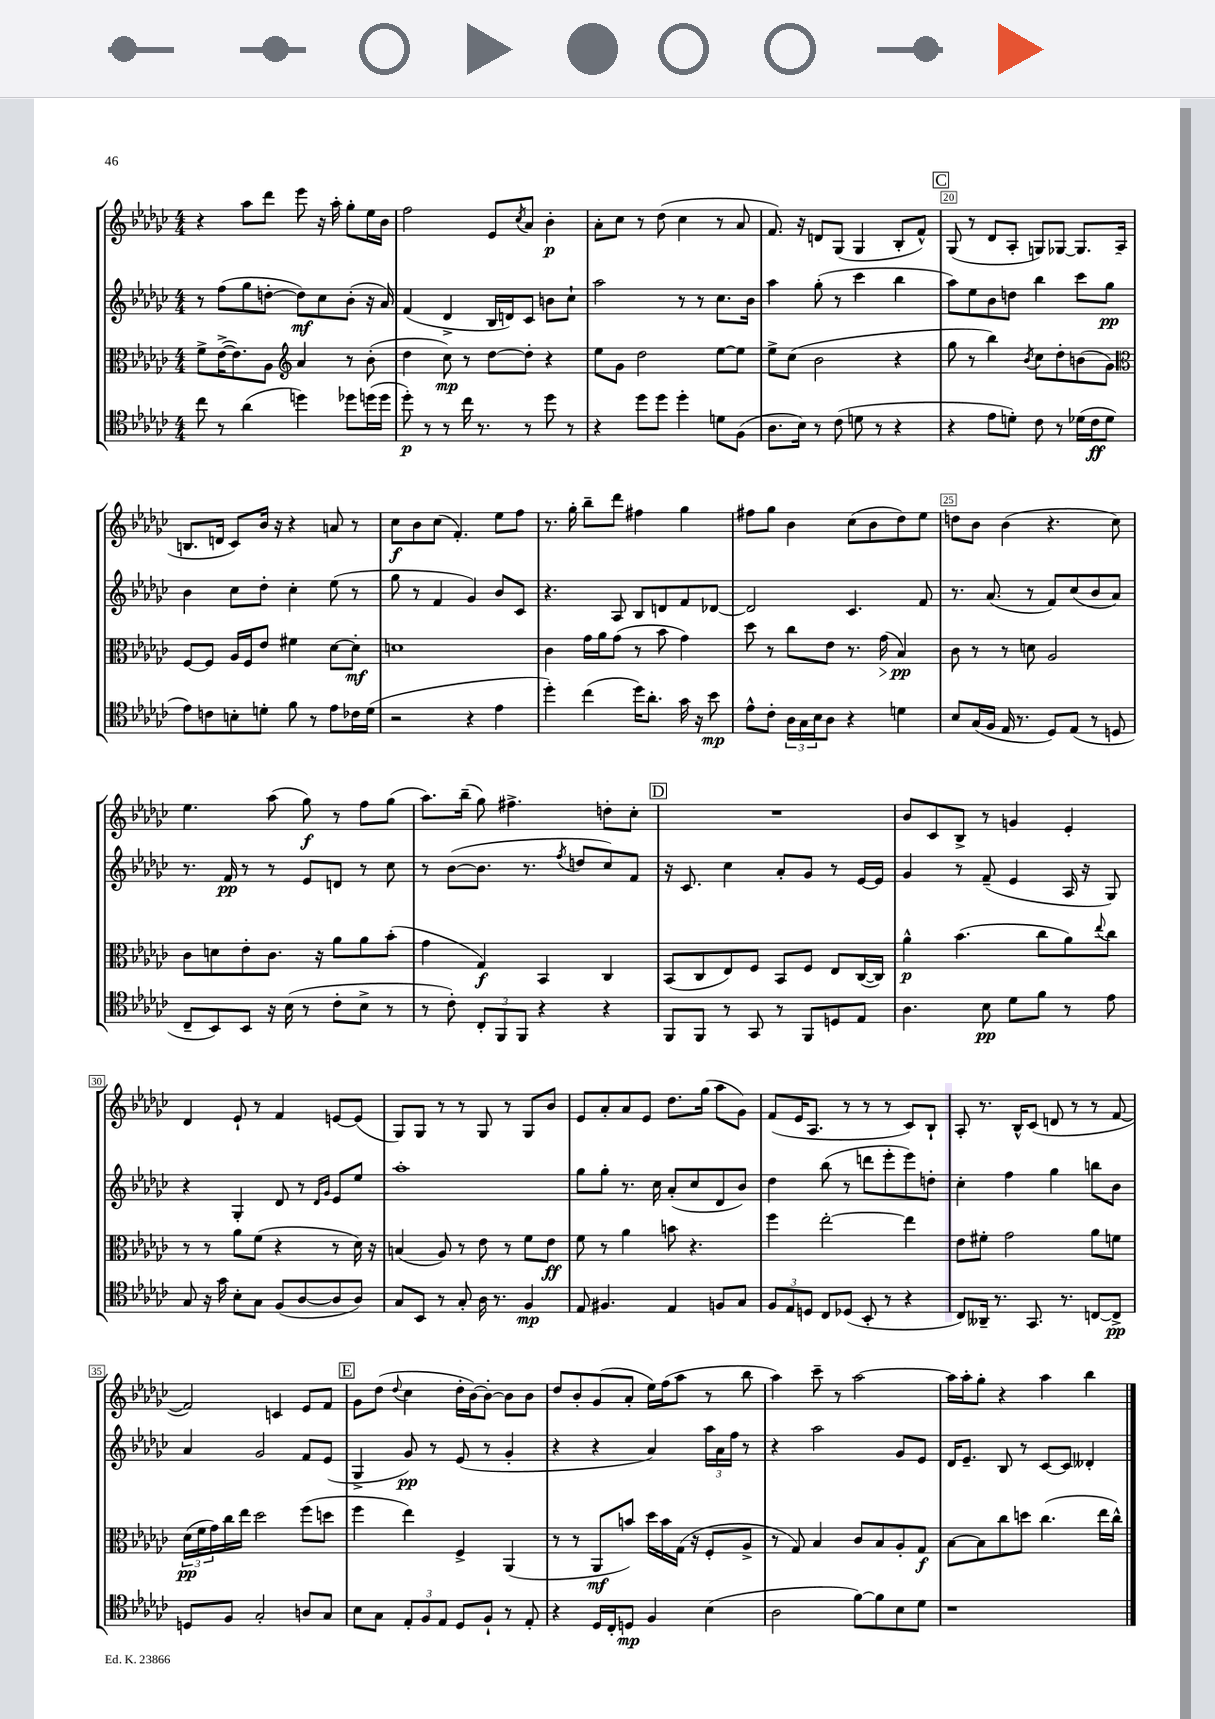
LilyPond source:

<<
\new StaffGroup <<
\new Staff = "s0" {
    \clef treble \key ges \major \numericTimeSignature \time 4/4
    r4 aes''8 des'''8 ees'''8 r16 aes''16-. ges''8-. ees''16 bes'16 |
    f''2 ees'8 \acciaccatura { ces''8 } aes'8 bes'4-.\p |
    aes'8-. ces''8 r8 des''8( ces''4 r8 aes'8 |
    f'8.) r16 d'8 ges8( ges4 bes8-. f'8-^) |
    \mark \markup { \box "C" } ges8( r8 des'8 aes8-. g8) ges8~ ges8. aes16( |
    b8. d'16 ces'8) bes'16 r16 r4 a'8 r8 |
    ces''8\f bes'8 ces''8( f'4.-.) ees''8 f''8 |
    r8. ges''16-. bes''8-- des'''8 fis''4 ges''4 |
    fis''8 ges''8 bes'4 ces''8( bes'8 des''8) ees''8 |
    d''8 bes'8 bes'4( r4. ces''8) |
    ees''4. aes''8( ges''8\f) r8 f''8 ges''8( |
    aes''8.) bes''16--( ges''8) fis''4.-> d''8-. ces''8-. |
    \mark \markup { \box "D" } R1 |
    bes'8 ces'8 bes8-> r8 g'4 ees'4-. |
    des'4 ees'8-! r8 f'4 e'8~ e'8( |
    ges8) ges8 r8 r8 ges8 r8 ges8 bes'8 |
    ees'8 aes'8-. aes'8 ees'8 des''8. ges''16( aes''8 ges'8) |
    f'8( ees'16 aes8. r8 r8 r8 ces'8) bes8-! |
    aes8-. r8. bes16-^ ces'8( d'8 r8 r8 f'8~ |
    f'2) c'4 ees'8 f'8 |
    \mark \markup { \box "E" } ges'8 des''8( \appoggiatura { des''8 } ces''4 des''16-. bes'16~) bes'8~-. bes'8 bes'8 |
    des''8 bes'8-. ges'8( aes'8-. ees''16) f''16( aes''8 r8 bes''8 |
    aes''4) ces'''8-- r8 aes''2~ |
    aes''16 aes''16-. ges''8-. r4 aes''4 bes''4 \bar "|." |
}
\new Staff = "s1" {
    \clef treble \key ges \major \numericTimeSignature \time 4/4
    r8 f''8( ges''8 d''8~-. d''8\mf) ces''8 bes'8-.( r16 aes'16) |
    f'4( des'4-> bes16 d'16) ces'8 b'8 ces''8-! |
    aes''2 r8 r8 ces''8. bes'16 |
    aes''4 ges''8-.( r8 ces'''4 bes''4 |
    \mark \markup { \box "C" } aes''8) ees''8 bes'8 d''8 bes''4 ces'''8 ges''8\pp |
    bes'4 ces''8 des''8-. ces''4-. ees''8( r8 |
    ges''8 r8 f'4 ges'4) bes'8 ces'8 |
    r4. aes8 bes8 d'8 f'8 des'8~ |
    des'2 ces'4. f'8 |
    r8. aes'8.( r8 f'8) ces''8( bes'8 aes'8) |
    r8. f'16\pp r8 r8 ees'8 d'8 r8 ces''8 |
    r8 bes'8~( bes'8. r8. \acciaccatura { f''8 } d''8 ces''8) f'8 |
    \mark \markup { \box "D" } r16 ces'8. ces''4 aes'8-. ges'8 r8 ees'16~ ees'16 |
    ges'4 r8 f'8--( ees'4 aes16 r16 ges8) |
    r4 ges4-. des'8 r8 \grace { des'16 ges'16 } ees'8 ees''8 |
    aes''1-. |
    ges''8 ges''8-. r8. ces''16 aes'8-.( ces''8 des'8 bes'8) |
    des''4 bes''8( r8 d'''8 ees'''8-. ees'''8) d''8-. |
    ces''4-. f''4 ges''4 b''8 bes'8 |
    aes'4 ges'2 f'8 ees'8( |
    \mark \markup { \box "E" } ges4-> ges'8\pp) r8 ees'8( r8 ges'4-. |
    r4 r4 aes'4) \tuplet 3/2 { aes''16 aes'16 f''16 } r8 |
    r4 aes''2 ges'8 ees'8 |
    des'16 ees'8.-- bes8 r8 ces'8~ ces'8 deses'4-. \bar "|." |
}
\new Staff = "s2" {
    \clef alto \key ges \major \numericTimeSignature \time 4/4
    f'8-> ees'16~->( ees'8.) aes8 \clef treble aes'4 r8 bes'8-.( |
    des''4 ces''8\mp) r8 des''8~ des''8-. r4 |
    ees''8 ges'8 des''2 ees''8~ ees''8 |
    ees''8-> ces''8( bes'2 r4 |
    \mark \markup { \box "C" } ges''8 r8 bes''4) \acciaccatura { bes'8 } ces''8 des''8-. b'8( ges'8) |
    \clef alto f8~ f8 aes16 f16 ees'8 fis'4 des'8~ des'8-.\mf |
    d'1 |
    ces'4 ges'16 aes'16 ges'8( r8 bes'8 ges'4) |
    des''8 r8 ces''8 ees'8 r8. ges'16\>( bes4\pp\!) |
    ces'8 r8 r8 d'8 aes2 |
    ces'8 d'8 ees'8-. ces'8. r16 aes'8 aes'8 bes'8-.( |
    ges'4 ges4\f) bes,4 ces4 |
    \mark \markup { \box "D" } bes,8( ces8 ees8) f8 bes,8 f8 ees8 ces16~( ces16) |
    aes'4-^\p bes'4.( ces''8 aes'8) \appoggiatura { ees''8 } ces''8 |
    r8 r8 aes'8 f'8( r4 r8 des'16) r16 |
    b4( aes8) r8 ees'8 r8 f'8 ees'8\ff |
    f'8 r8 aes'4 b'8 r4. |
    f''4 ees''2~-. ees''4 |
    ees'8 fis'8-. ges'2 aes'8 f'8 |
    \tuplet 3/2 { des'16\pp( f'16 ges'16) } ces''16 ees''16 des''2 f''8( d''8 |
    \mark \markup { \box "E" } f''4 ees''4) f4-> aes,4( |
    r8 r8 aes,8\mf b'8) des''16 b'16 ges16( r16 f8-. aes8-> |
    r8 ges8) bes4 ces'8 bes8 aes8-. ges8\f |
    bes8~ bes8 ces''8 d''8 ces''4.( ees''16 ces''16-^) \bar "|." |
}
\new Staff = "s3" {
    \clef tenor \key ges \major \numericTimeSignature \time 4/4
    ces''8 r8 aes'4( d''4) des''8 d''16( d''16 |
    des''8-.\p) r8 r8 ces''16 r8. r8 des''8 r8 |
    r4 des''8 des''8 des''4-. d'8 f8( |
    aes8. bes16) r8 ces'8( d'8 r8 r4 |
    \mark \markup { \box "C" } r4 ees'8 d'8-.) ces'8 r8 des'16( ces'16\ff des'8 |
    ees'8) c'8 b8-. d'8-. f'8 r8 ees'8 ces'16 d'16( |
    r2 r4 ees'4 |
    des''4-.) ces''4( des''16) aes'8.-. ges'16 r16 bes'8\mp |
    ees'8-^ ces'8-. \tuplet 3/2 { aes16 ges16 bes16 } aes8 r4 d'4 |
    bes8 ges16( f16 ees16 r8. des8) ees8( r8 d8 |
    ces8-- bes,8) bes,8 r16 bes16( r8 ces'8-. bes8-> r8 |
    r8 ces'8-.) \tuplet 3/2 { ces8-. f,8 f,8 } r4 r4 |
    \mark \markup { \box "D" } f,8 f,8 r8 ges,8 r8 f,8 d8 ees8 |
    aes4. bes8\pp des'8 f'8 r8 ees'8 |
    ges8 r16 ges'16 bes8-. ges8 f8( aes8~ aes8 aes8) |
    ges8 bes,8 r8 ges8-. aes16 r8. f4\mp |
    ees8 fis4. ees4 f8 ges8 |
    \tuplet 3/2 { f8 ees8 d8 } ces8 des8( bes,8-. r8 r4 |
    ces8) aeses,16-- r8. ges,8. r8. c8~ c8->\pp |
    d8 f8 ges2-. a8 ges8 |
    \mark \markup { \box "E" } bes8 ges8 \tuplet 3/2 { ees8-. f8 ees8 } des8 f8-! r8 ees8-. |
    r4 des16 ces16-. d8\mp f4 bes4( |
    aes2 f'8~) f'8 bes8 des'8 |
    r1 \bar "|." |
}
>>
>>
\layout { \context { \Score currentBarNumber = #16 \override BarNumber.break-visibility = ##(#f #t #t) barNumberVisibility = #(every-nth-bar-number-visible 5) \override BarNumber.stencil = #(make-stencil-boxer 0.1 0.3 ly:text-interface::print) } }
